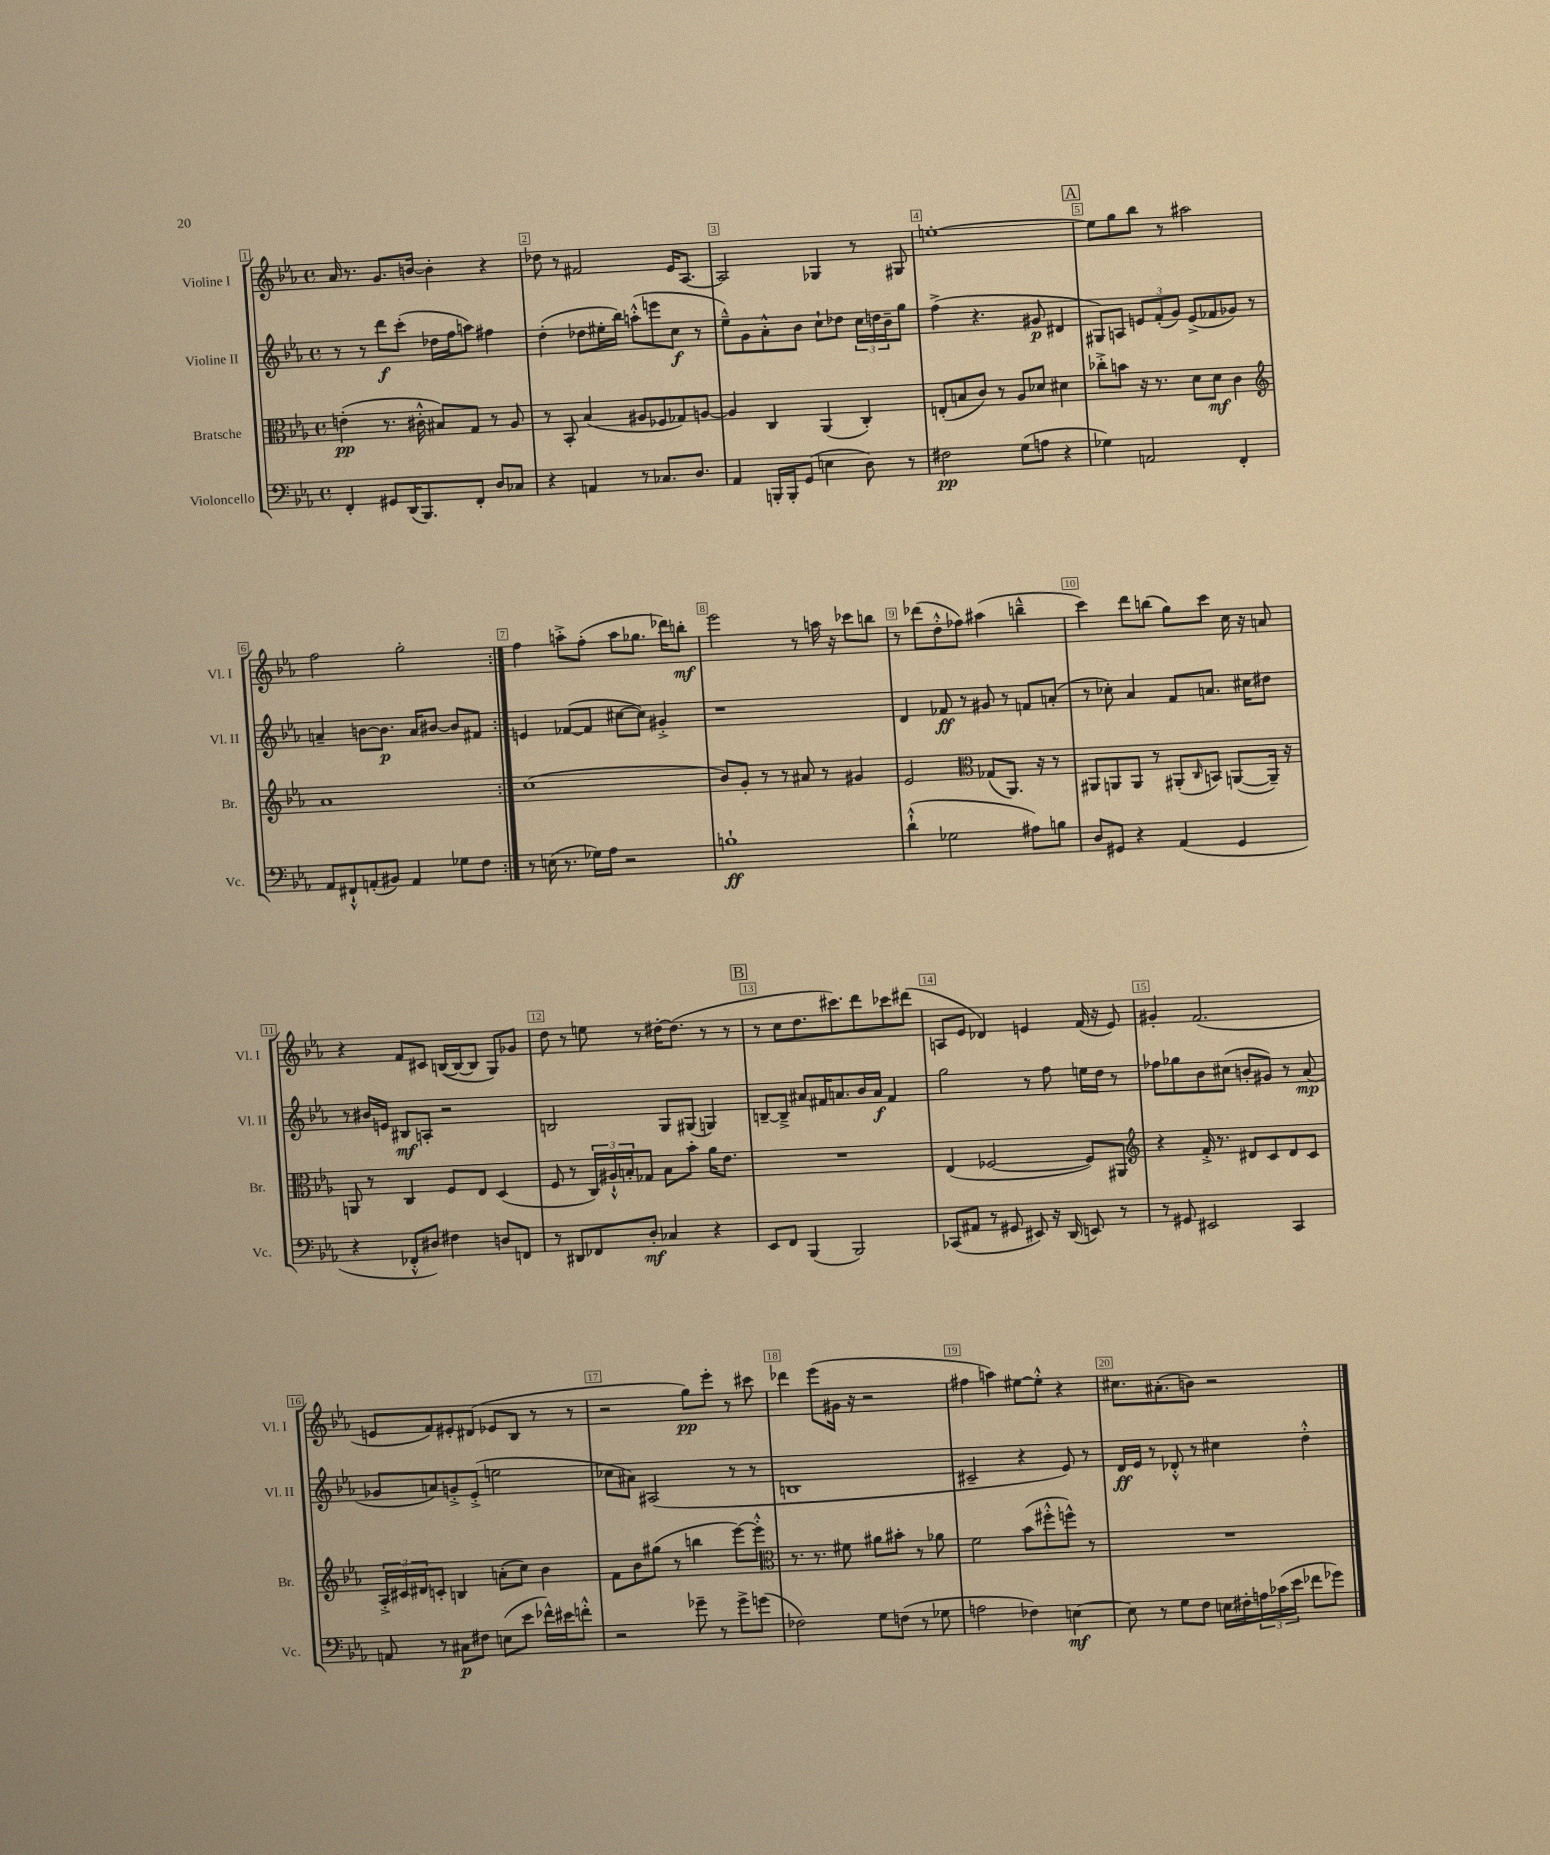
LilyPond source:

<<
\new StaffGroup <<
\new Staff = "s0" \with { instrumentName = "Violine I" shortInstrumentName = "Vl. I" } {
    \clef treble \key ees \major \defaultTimeSignature \time 4/4
    \repeat volta 2 { aes'16 r8. g'8. b'16~ b'4-. r4 |
    des''8 r8 fis'2 ees'16 aes8.~ |
    aes2 ges4 r8 gis8 |
    e''1~-. |
    \mark \markup { \box "A" } e''8 g''8 bes''8 r8 ais''2 |
    f''2 g''2-. | }
    f''4 a''8-.-> f''8-.( a''8 ges''8. des'''16) b''8-.\mf |
    ees'''2 r8 a''16 r16 ces'''8 b''8 |
    r8 des'''8( d''8-.-^ fes''8) ais''4( b''4---^ |
    c'''4) d'''8 b''8( g''8) c'''8 c''16 r16 a'8 |
    r4 f'8 cis'8 b16~( b16~ b8 g8) ges'8 |
    d''8 r8 e''8 r8 dis''16~-. dis''8.( r8 r8 |
    \mark \markup { \box "B" } r8 c''8 d''8. cis'''8.) d'''8 ces'''8 dis'''8( |
    a8 ees'8 des'4) e'4 f'16( r16 e'8) |
    gis'4-. f'2.( |
    e'8 f'8) eis'8-. dis'8( ees'8 bes8 r8 r8 |
    r2 g''8\pp) ees'''8-. r8 cis'''8 |
    des'''4 ees'''8( gis'16 r16 r2 |
    fis''4 a''4) eis''8~ eis''8-.-^ r4 |
    cis''8. ais'8.-.( b'8) r2 \bar "|." |
}
\new Staff = "s1" \with { instrumentName = "Violine II" shortInstrumentName = "Vl. II" } {
    \clef treble \key ees \major \defaultTimeSignature \time 4/4
    \repeat volta 2 { r8 r8 d'''8\f c'''8-.( des''16 f''16 a''8) fis''4 |
    d''4-.( des''8 eis''16-. bes''16) a''8-.-^( e'''8 c''8\f r8 |
    ees''8---^) g'8 aes'8-.-^ bes'8 c''8-! des''8 \tuplet 3/2 { c''16 d''16 bes'16-- } g''8 |
    f''4->( r4. gis'8\p dis'4 |
    \mark \markup { \box "A" } gis8) a8 \tuplet 3/2 { e'8 f'8-.( g'8) } e'8->( fes'8 ges'8) r8 |
    a'4-- b'8~ b'8.\p a'16 bis'8~ bis'8 fis'8 | }
    e'4 fes'8~( fes'8 cis''8~ cis''8) gis'4-.-> |
    r1 |
    d'4 fes'8\ff r8 gis'8 r8 f'8 a'8-.( |
    r8 ces''8-.) aes'4 f'8 a'8. cis''16 dis''8 |
    r8 bis'16 e'16 bis8\mf a8-. r2 |
    b2 g8 gis8( g4) |
    \mark \markup { \box "B" } b8~-- b8---> ais'8 fis'16 a'8. bes'16 a'16\f fis'4 |
    g''2 r8 f''8 e''16 d''16 r8 |
    fes''8 ges''8 bes'8 cis''8( b'8-. gis'8) r8 aes'8\mp( |
    ges'8 a'8) g'8-.-> ees'8-.->( e''2 |
    ces''8 ais'8) ais2( r8 r8 |
    b1 |
    cis'2-- r4 ees'8) r8 |
    d'16\ff ees'16 r8 des'8-.-^ r8 cis''4 d''4-.-^ \bar "|." |
}
\new Staff = "s2" \with { instrumentName = "Bratsche" shortInstrumentName = "Br." } {
    \clef alto \key ees \major \defaultTimeSignature \time 4/4
    \repeat volta 2 { e'4-.\pp( r8. cis'16-.-^ bis8) g8 r8 aes8 |
    r8 bes,8-. bes4( ais8 fes8 ges8) a8~ |
    a4 c4 aes,4( c4-.) |
    e8-.( b8 c'8) r8 aes8 des'8 dis'4 |
    \mark \markup { \box "A" } ces''8-.-> b'8 r16 r8. d'8 d'8\mf c'4 |
    \clef treble aes'1 | }
    c''1( |
    bes'8) g'8-. r8 r8 ais'8 r8 gis'4 |
    ees'2 \clef alto ges8( aes,8.) r16 r8 |
    ais,8 a,8 a,8 r8 ais,8-.( \grace { c16 } b,8) a,8~( a,16--) r16 |
    a,8 r8 c4 f8 ees8 d4( |
    f8 r8 \tuplet 3/2 { c16) ais16-!-^ b16-. } ges8 b8 bes'8-. aes'16 ees'8. |
    \mark \markup { \box "B" } R1 |
    ees4( fes2~ fes8) ais,8 |
    \clef treble r4 f'16-.-> r8. dis'8 c'8 dis'8 c'8 |
    \tuplet 3/2 { aes16-.-> cis'16 dis'16 } c'8-. b4 a'8-.( c''8) bes'4 |
    f'8 bes'8 gis''8( r8 b''4 ees'''8~) ees'''8-.-^ |
    \clef alto r8. r8. fis'8 ais'8 bis'8-. r8 aes'8 |
    f'2 bes'8( fis''8-.-^ f''8-^) r8 |
    R1 \bar "|." |
}
\new Staff = "s3" \with { instrumentName = "Violoncello" shortInstrumentName = "Vc." } {
    \clef bass \key ees \major \defaultTimeSignature \time 4/4
    \repeat volta 2 { f,4-. gis,8 d,16( bes,,8.) f,8-. d8 ces8 |
    r4 a,4 r8 ces8. d8. |
    aes,4 b,,16-. b,,16-. g,8( e4 d8) r8 |
    fis2\pp g8( a8 r4 |
    \mark \markup { \box "A" } ges4) a,2 f,4-. |
    aes,8 fis,8-!-^ a,8-.( bis,8) a,4 ges8 f8 | }
    r8 e16( r8. ges16) aes16 r2 |
    b1-!\ff |
    d'4-!-^( ges2 ais8) b8 |
    d8 gis,8 r4 aes,4( gis,4 |
    r4 fes,8-.-^ dis8) fis4 d8 f,8 |
    r8 dis,8 fes,8 d8-.\mf ces4 r4 |
    \mark \markup { \box "B" } ees,8 f,8 bes,,4( bes,,2) |
    ces,8( ais,8 r8 gis,8 eis,8) r16 d,16( e,8) r8 |
    r8 gis,8 eis,2 c,4 |
    a,8 r8 cis8\p fis8 e8( ees'8 fes'16-^) eis'16 f'8-.-^ |
    r2 ges'8-- r8 ges'8-> g'8( |
    fes2) g8 f8( r8 ges8 |
    a2 fes4) e4~\mf |
    e8 r8 g8 f8 e16 fis16-. \tuplet 3/2 { a16 ces'16( ees'16 } fes'8 ges'8) \bar "|." |
}
>>
>>
\layout { \context { \Score \override BarNumber.break-visibility = ##(#f #t #t) barNumberVisibility = #all-bar-numbers-visible \override BarNumber.stencil = #(make-stencil-boxer 0.1 0.3 ly:text-interface::print) } }
